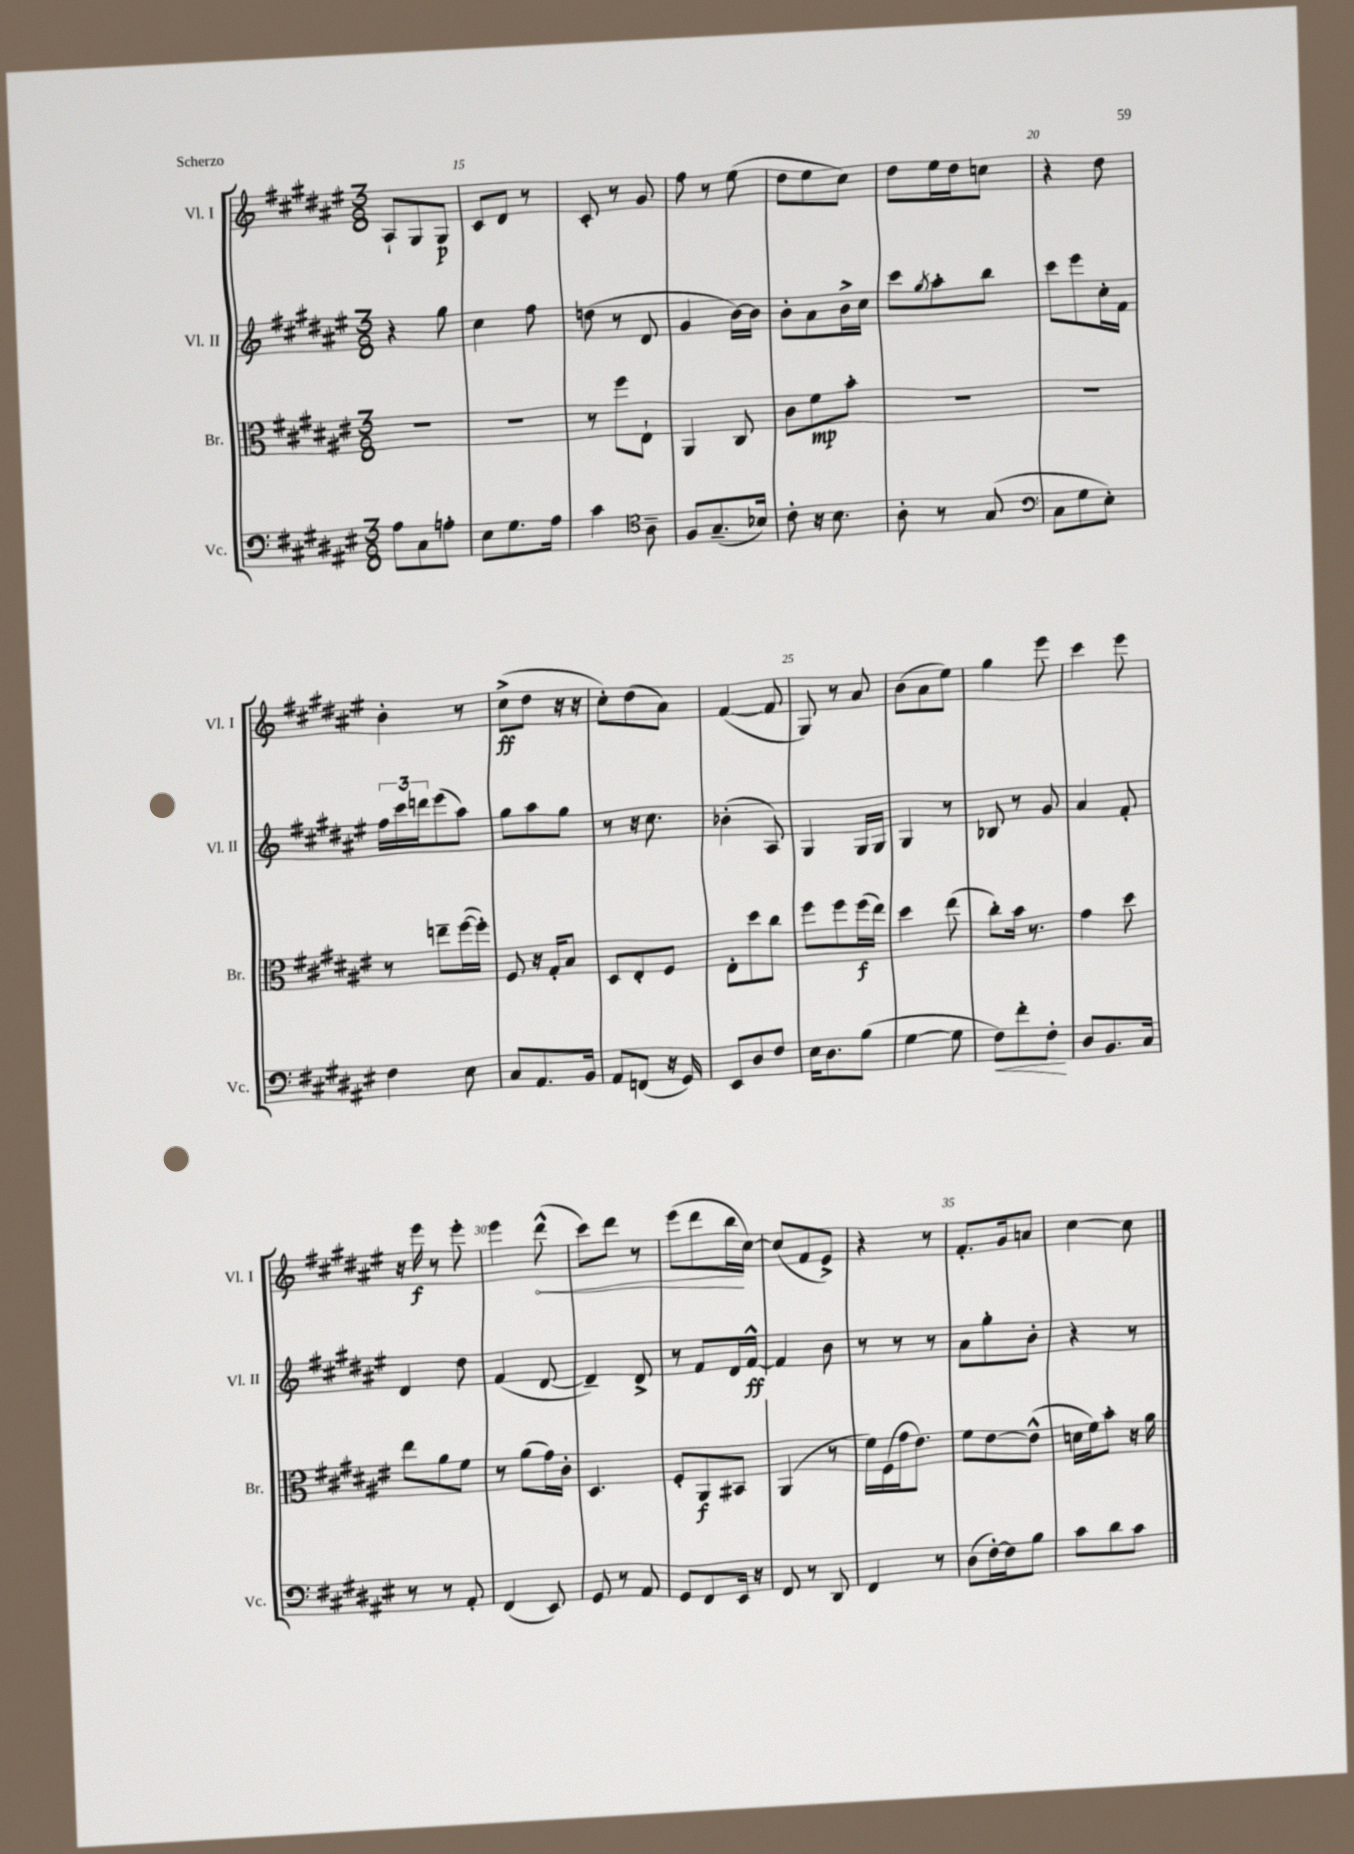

**kern	**kern	**kern	**kern
*staff4	*staff3	*staff2	*staff1
*clefF4	*clefC3	*clefG2	*clefG2
*k[f#c#g#d#a#e#]	*k[f#c#g#d#a#e#]	*k[f#c#g#d#a#e#]	*k[f#c#g#d#a#e#]
*M3/8	*M3/8	*M3/8	*M3/8
8A#	4.r	4r	8A#`
8C#	.	.	8G#
8A'	.	8gg#	8G#
=	=	=	=
8E#	4.r	4cc#	8c#
8.G#	.	.	8d#
.	.	8ff#	8r
16A#	.	.	.
=	=	=	=
4c#	8r	(8dd	8c#'
.	8ff#	8r	8r
*clefC4	*	*	*
8A#~	8E#`	8d#	8g#
=	=	=	=
8F#	4AA#	4g#	8ff#
(8.G#~	.	.	8r
.	8C#	[16b)	(8ee#
16B-)	.	16b]	.
=	=	=	=
8c#'	8c#	8b'	8dd#
16r	8f#	8a#	8ee#
8.B	.	.	.
.	8b'	16b^	8cc#)
.	.	16cc#	.
=	=	=	=
8A#'	4.r	8ccc#	8dd#
.	.	8qgg#	.
8r	.	8aa#'	16ee#
.	.	.	16dd#
(8G#	.	8bb	8cc
=	=	=	=
*clefF4	*	*	*
8C#	4.r	8ccc#	4r
8G#	.	8eee#	.
8E#')	.	16cc#'	8dd#
.	.	16f#	.
=	=	=	=
4F#	8r	24ff#	4b'
.	.	24ccc#	.
.	.	24ddd	.
.	8ee~	(8eee#	.
8E#	([16ff#	8aa#)	8r
.	16ff#'])	.	.
=	=	=	=
8C#	8F#	8gg#	(8cc#^
8.AA#	16r	8aa#	8dd#
.	16G#'	.	.
.	8B	8gg#	16r
16BB	.	.	16r
=	=	=	=
8AA#	8D#	8r	8cc#')
(8FF	8E#'	16r	(8dd#
.	.	8.cc#	.
16r	8F#	.	8a#)
16GG#)	.	.	.
=	=	=	=
8EE#	8E#'	(4b-'	([4f#
8D#	8dd#	.	.
8F#	8cc#	8A#)	8f#]
=	=	=	=
16E#	8ff#	4G#	8G#)
8.D#	.	.	.
.	8ff#	.	8r
(8B	(16ff#	16G#	8a#
.	16ee#)	16G#	.
=	=	=	=
[4G#	4dd#	4G#	(8b
.	.	.	8a#
8G#]	(8ee#	8r	8ee#)
=	=	=	=
8F#)	8cc#')	8B-	4gg#
8f#'	16b	8r	.
.	8.r	.	.
8F#'	.	8g#	8eee#
=	=	=	=
8D#	4g#	4a#	4ccc#
8.BB	.	.	.
.	8dd#	8f#'	8eee#
16C#	.	.	.
=	=	=	=
8r	8ee#	4d#	16r
.	.	.	16eee#
8r	8a#	.	8r
8AA#'	8f#	8dd#	8eee#'
=	=	=	=
(4FF#	8r	(4f#	4eee#
.	(8a#	.	.
8EE#)	16g#)	[8d#	(8ddd#^^
.	16c#'	.	.
=	=	=	=
8GG#	4.D#	4d#~])	8ccc#)
8r	.	.	8ddd#
8AA#	.	8d#^	8r
=	=	=	=
8GG#	8F#'	8r	(8eee#
8FF#	8AA#	8f#	8ddd#
16EE#	8BB#	16d#	16bb
16r	.	[16f#^^	[16cc#)
=	=	=	=
8FF#	(4AA#	4f#]	(8cc#]
8r	.	.	8f#
8DD#	8r	8b	8e#^)
=	=	=	=
4FF#	16f#)	8r	4r
.	(16F#	.	.
.	16g#	8r	.
.	8.e#)	.	.
8r	.	8r	8r
=	=	=	=
(8D#	8f#	8a#	8.f#'
[16F#')	[8e#	8gg#'	.
16F#]	.	.	16g#
8B	(8e#^^]	8b'	8a
=	=	=	=
8c#	16d	4r	[4cc#
.	16f#)	.	.
8d#	8b'	.	.
8c#	16r	8r	8cc#]
.	16a#	.	.
==	==	==	==
*-	*-	*-	*-
